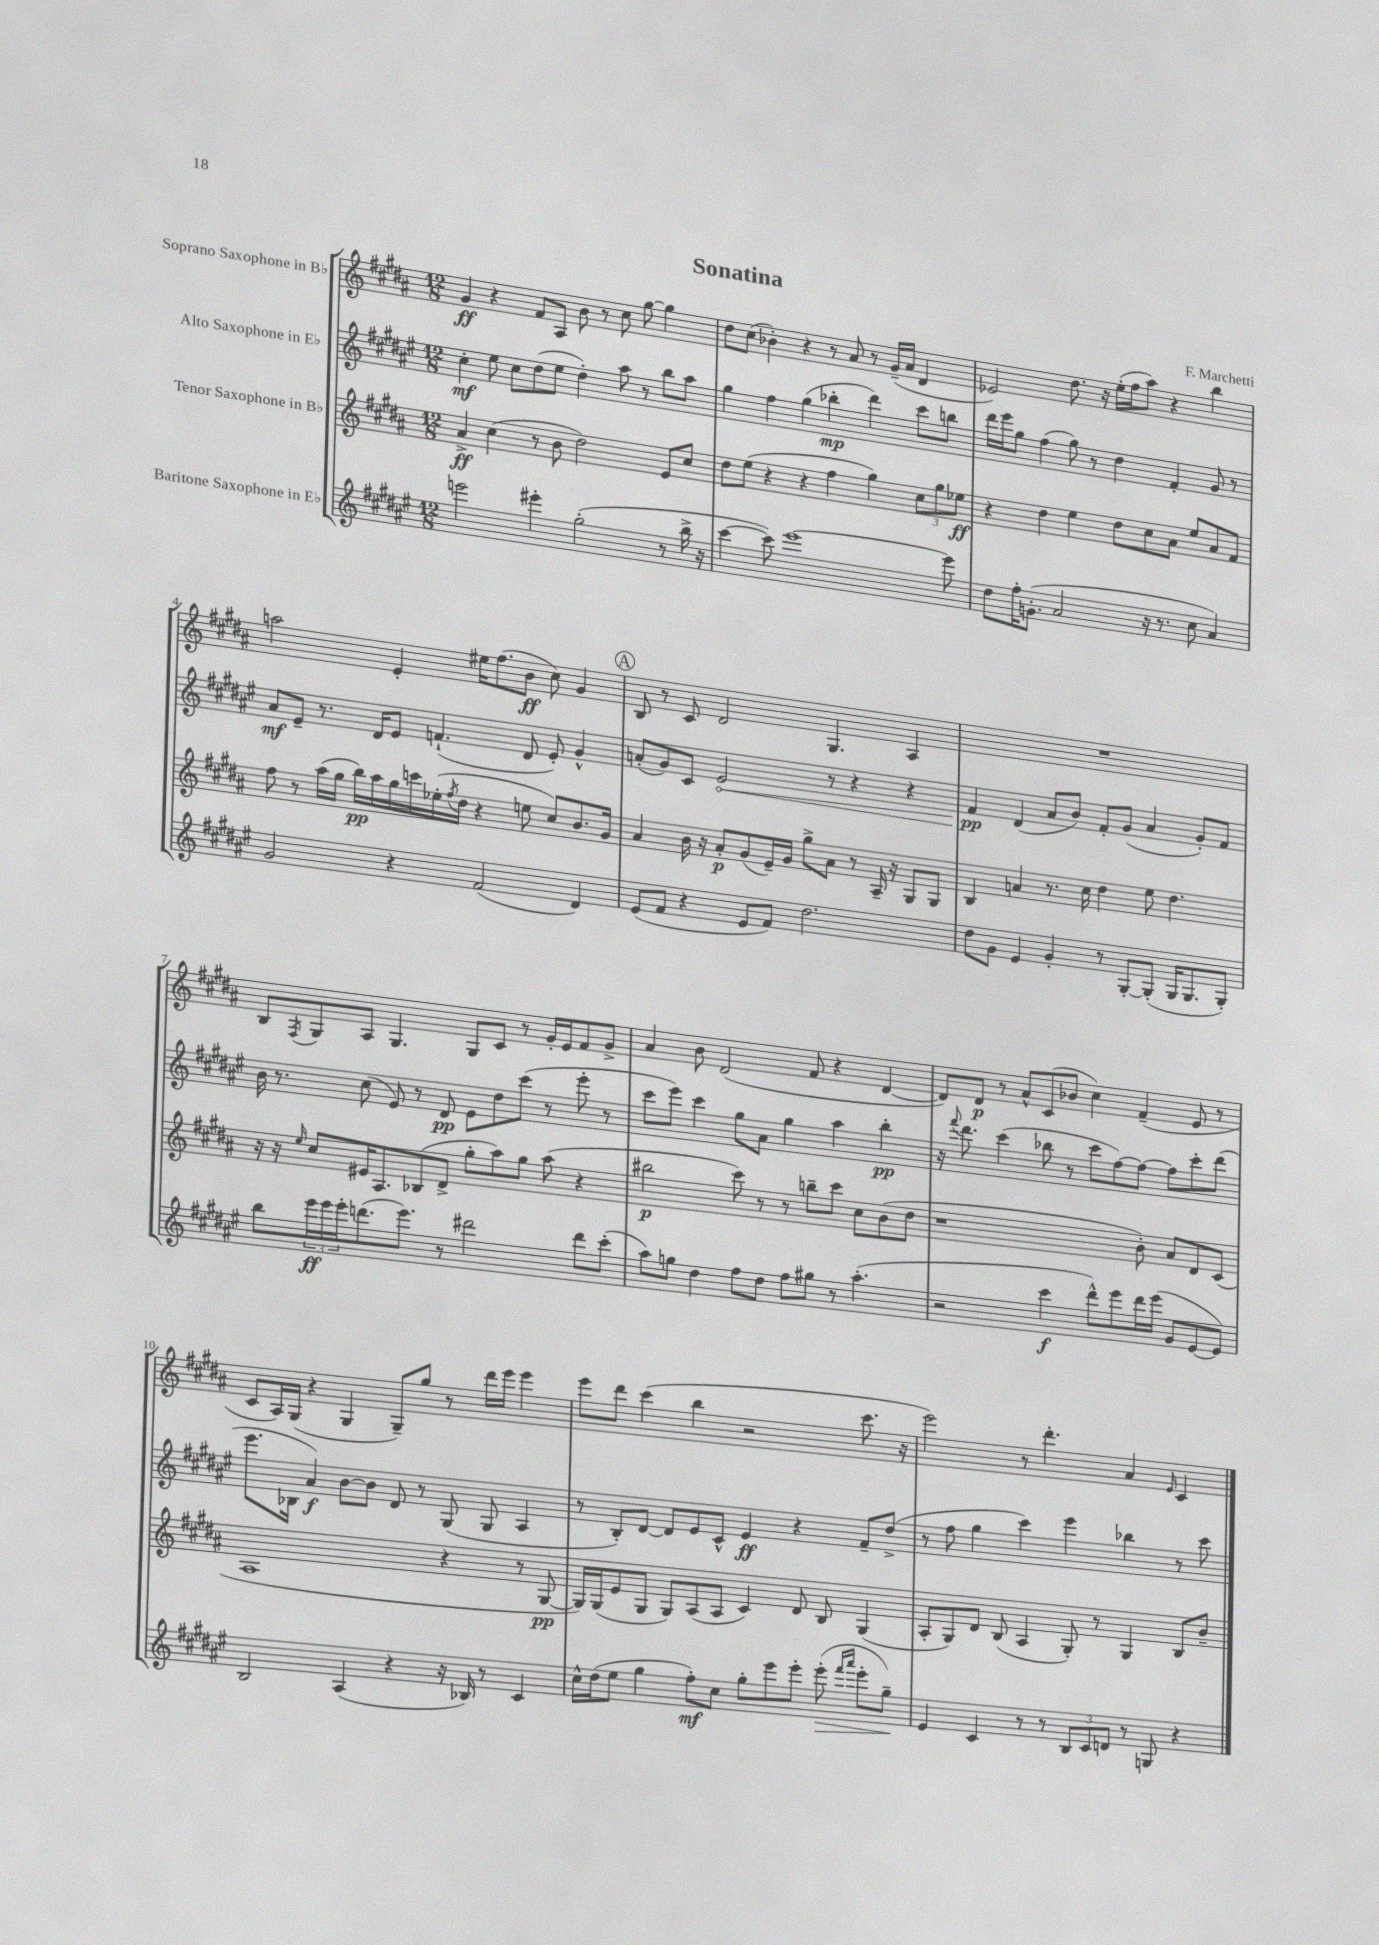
\header { title = "Sonatina" composer = "F. Marchetti" }
<<
\new StaffGroup <<
\new Staff = "s0" \with { instrumentName = "Soprano Saxophone in Bb" } {
    \clef treble \key b \major \numericTimeSignature \time 12/8
    gis'4\ff r4 fis'8 ais8 b'8 r8 cis''8 gis''8~ gis''4 |
    dis''8 cis''8( bes'4-.) r4 r8 ais'8 r8 gis'16--( ais'16 dis'4 |
    ees'2) dis''8. r16 e''16-.( fis''16 ais''8) r4 b''4 |
    a''2 e'4-. eis''16 fis''8.( b'8\ff cis''8) gis'4 |
    \mark \markup { \circle "A" } b8 r8 cis'8 dis'2 gis4. ais4 |
    R1. |
    b8 \acciaccatura { fis8 } gis8 ais8 gis4. gis8 cis'8 r8 gis'16-. e'16 fis'8 gis'8-> |
    ais'4 b'8 dis'2( fis'8 r4 dis'4~ |
    dis'8) dis'8\p r8 ais'8-^ cis'8( bes'8 cis''4) fis'4--( e'8 r8 |
    cis'8 ais16) gis16( r4 gis4 gis8--) gis''8 r8 dis'''16 e'''16 e'''4 |
    e'''8 dis'''8 cis'''4( b''4 r2 cis'''8. r16 |
    e'''2) r8 dis'''4.-. ais'4 \grace { e'16 } cis'4 \bar "|." |
}
\new Staff = "s1" \with { instrumentName = "Alto Saxophone in Eb" } {
    \clef treble \key fis \major \numericTimeSignature \time 12/8
    cis''4-.\mf eis''8 cis''8 dis''8( eis''8 dis''4-.) ais''8 r8 b''8 ais''8 |
    gis''4 fis''4 gis''4( bes''4-.\mp dis'''4) cis'''8 b''8 |
    dis'''16 eis'''16 gis''8 fis''4( gis''8) r8 dis''4 fis'4-. gis'8 r8 |
    ais'8\mf eis'8-- r8. dis'16 eis'8 f'4.-!( dis'8 eis'8-.) gis'4-^ |
    \mark \markup { \circle "A" } a'8-.( gis'8) cis'8 \once \override Hairpin.circled-tip = ##t eis'2\< r8 r4 r4 |
    fis'4\pp\! dis'4( ais'8 b'8) fis'8-. gis'8( ais'4 gis'8-.) fis'8 |
    b'16 r8. cis''8( eis'8) r8 dis'8\pp eis'8 dis''8 cis'''8( r8 eis'''8-. r8 |
    cis'''8 eis'''8) cis'''4 gis''8 ais'8 gis''4 ais''4 b''4-.\pp |
    r16 \appoggiatura { fis'''8 } dis'''8. cis'''4( bes''8 r8 cis'''8 fis''8~) fis''8~ fis''8 cis'''8-. dis'''8( |
    eis'''8. bes16 ais'4\f) b'8~ b'8 dis'8 r8 gis8( gis8 ais4 |
    r8 b8-.) dis'8~ dis'8 eis'8 cis'8-^ eis'4\ff r4 fis'8-- dis''8->( |
    r8 fis''8 gis''4 cis'''4) eis'''4 bes''4 r8 cis'''8 \bar "|." |
}
\new Staff = "s2" \with { instrumentName = "Tenor Saxophone in Bb" } {
    \clef treble \key b \major \numericTimeSignature \time 12/8
    ais'4->\ff cis''4( r8 b'8 dis''2) e'8 cis''8 |
    dis''8 e''8( r4 r4 fis''4 gis''4) \tuplet 3/2 { cis''8 gis''8 ees''8\ff } |
    r4 dis''4 e''4 dis''8 cis''8 ais'8 e''8 ais'8 fis'8 |
    fis''8 r8 ais''16( gis''16 b''16\pp) ais''16 gis''16 c'''16 ees''16-.( \acciaccatura { fis''8 } dis''16 r4 e''8 cis''8) b'8. gis'16 |
    \mark \markup { \circle "A" } ais'4 b'16 r16 ais'8-.\p gis'8( e'16--) gis'16 gis''8-> ais'8 r8 ais16-- r16 gis8 gis8 |
    b4 a'4 r8. cis''16 dis''4 e''8 dis''4. |
    r16 r16 \grace { e''16 } cis''8 eis'16 ais8. bes8( dis'8-> gis''8-. ais''8) gis''8 ais''8( r4 |
    bis''2\p cis'''8) r8 r8 b''8-- cis'''8 cis''8 b'8( dis''8 |
    r1 b'8-.) ais'8 dis'8 cis'8( |
    ais1 r4 r8 gis8~\pp |
    gis16) gis16( e'8 gis8 gis8) ais8( ais8 cis'4) dis'8 b8 gis4( |
    ais8-. gis8) dis'8 b8( ais4 gis8-.) r8 gis4 b8 b'8-- \bar "|." |
}
\new Staff = "s3" \with { instrumentName = "Baritone Saxophone in Eb" } {
    \clef treble \key fis \major \numericTimeSignature \time 12/8
    e'''2 eis'''4-. gis''2-.( r8 b''16-> r16 |
    cis'''4~ cis'''8) eis'''1~ eis'''8 |
    dis''8 fis''16-. g'8.-.( ais'2 r16 r8. cis''8 ais'4) |
    gis'2 r4 fis'2( dis'4) |
    \mark \markup { \circle "A" } eis'8( fis'8 r4 eis'8 fis'8) dis''2. |
    dis''8 gis'8 eis'4 gis'4-. r8 gis8~-. gis8-.( gis16 gis8. gis8-.) |
    b''8 \tuplet 3/2 { eis'''16\ff eis'''16 eis'''16-. } d'''8.( eis'''8.) r8 dis'''2 dis'''8 cis'''8-.( |
    ais''8) g''8 dis''4 fis''8 dis''8 fis''8 gis''8 r8 ais''4.-.( |
    r2 cis'''4\f dis'''8-^) eis'''8 dis'''16 eis'''16( gis'8 eis'8~ eis'8) |
    b2 ais4( r4 r16 bes16) r8 cis'4 |
    cis''16-^ dis''16( eis''8 gis''4 fis''8-.\mf) cis''8 gis''8-. eis'''8 eis'''8-. eis'''8-.\>( \grace { fis'''16 ais'''16 } eis'''8-. gis''8--\!) |
    eis'4 cis'4 r8 r8 \tuplet 3/2 { b8 cis'8 d'8 } r8 g8 r4 \bar "|." |
}
>>
>>
